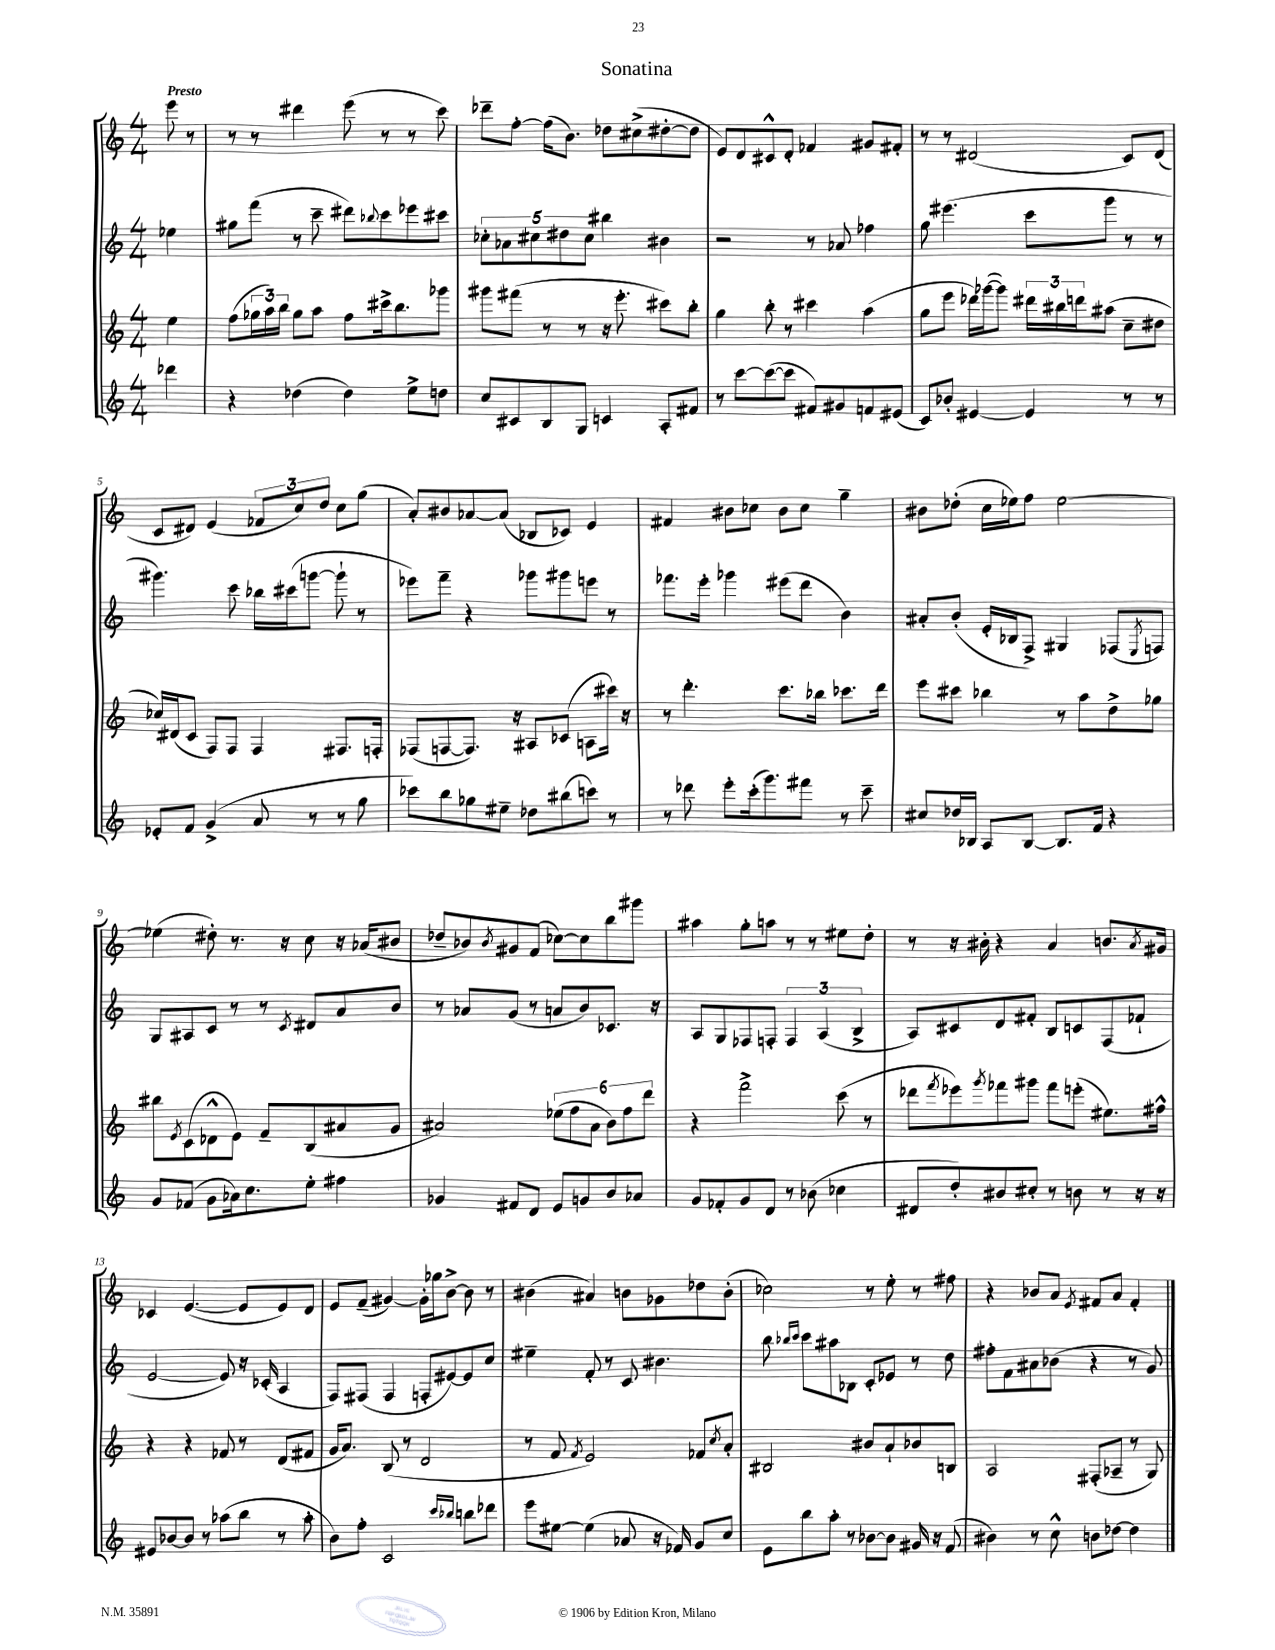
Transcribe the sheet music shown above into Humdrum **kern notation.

**kern	**kern	**kern	**kern
*staff4	*staff3	*staff2	*staff1
*clefG2	*clefG2	*clefG2	*clefG2
*k[]	*k[]	*k[]	*k[]
*M4/4	*M4/4	*M4/4	*M4/4
4ddd-\	4ee\	4ee-\	8eee\
.	.	.	8r
=	=	=	=
4r	(8ff\L	8gg#\L	8r
.	24gg-\L	(8fff\J	8r
.	24aa\)	.	.
.	24bb\JJ	.	.
(4dd-\	8gg-\L	8r	4ddd#\
.	8aa\J	8ccc~\	.
4dd-\)	8ff\L	8ddd#\L)	(8eee\
.	.	8qqbb-/	.
.	16ccc#^\k	8ccc\	8r
.	8.bb\	.	.
8ee^\L	.	8eee-\	8r
8dd\J	8ggg-\J	8ccc#\J	8ccc\)
=	=	=	=
8cc/L	8ggg#\L	10cc-'\L	8ddd-~\L
.	.	10a-\	.
8c#/	(8fff#\J	.	[8ff'\J
.	.	10cc#\	.
8B/	8r	.	(16ff\]LK
.	.	10dd#\	.
.	.	.	8.b\J)
8G/J	8r	.	.
.	.	10cc#\J	.
4c/	16r	4bb#\	8dd-\L
.	8.eee'\	.	.
.	.	.	(8cc#^\
8A'/L	8ccc#\L)	4b#\	[8dd#'\
8f#/J	8bb'\J	.	8dd#\]J
=	=	=	=
8r	4gg\	2r	8e/L)
[8ccc\L	.	.	8d/
(8ccc\_	8bb'\	.	8c#^^/
8ccc\]J	8r	.	8d'/J
8f#/L)	4ccc#\	8r	4f-/
8g#/	.	8a-/	.
8f/	(4aa\	4ff-\	8g#/L
(8e#/J	.	.	8f#'/J
=	=	=	=
8c/L)	8gg\L	8gg\	8r
8b-'/J	8eee\J	(4.eee#\	8r
[4e#/	16ddd-\LL)	.	(2d#/
.	([16ggg-\J	.	.
.	8ggg-\]J)	.	.
4e#/]	24ddd#\LL	8ccc\L	.
.	24bb#\	.	.
.	24ddd\J	.	.
.	(8aa#\J	8ggg\J	.
8r	8cc~\L	8r	8c/L)
8r	8dd#\J	8r	(8d#/J
=	=	=	=
8e-'/L	16cc-/LL)	4.ggg#\)	8c/L
.	(16d#/J	.	.
8f/J	8c/J	.	8d#/J)
(4g^/	8F/L)	.	(4e/
.	8F/J	8ccc\	.
8a/	4F/	16bb-\LL	12f-/L
.	.	(16ccc#\J	.
.	.	.	12cc/)
8r	.	[8ggg\J	.
.	.	.	12dd/J
8r	8.F#/L	8ggg`\]	8cc\L
8gg\	.	8r	(8gg\J
.	16F'/Jk	.	.
=	=	=	=
8ccc-\L)	(8F-/L	8eee-\L)	8a'/L)
8bb\	[8F/	8fff~\J	8b#/
8gg-\	8.F/]J)	4r	[8a-/
8ee#~\J	.	.	(8a-/]J
.	16r	.	.
8dd-\L	8A#/L	8ggg-\L	8B-/L
(8bb#\	(8c-/J	8ggg#\	8c-/J)
8ccc\J)	8A\L	8eee\J	4e/
8r	16ccc#\Jk)	8r	.
.	16r	.	.
=	=	=	=
8r	8r	8.fff-\L	4f#/
8ddd-\	4.ddd'\	.	.
.	.	16eee'\Jk	.
8eee'\L	.	4ggg-\	8b#\L
(16ccc'\k	.	.	8cc-\J
8.ggg\)	.	.	.
.	8.ccc\L	(8eee#\L	8b#\L
8fff#\J	.	8ddd\J	8cc-\J
.	16bb-\Jk	.	.
8r	8.ccc-\L	4b\)	4gg~\
8ccc~\	.	.	.
.	16ddd\Jk	.	.
=	=	=	=
8cc#/L	8eee\L	8a#'/L	8b#\L
16dd-/L	8ccc#\J	(8b'/J	(8dd-'\J
16B-/JJ	.	.	.
8A/L	4bb-\	16e'/LL	16cc\LL
.	.	16B-/J	16ee-\J)
[8B-/J	.	8F^/J)	8ff\J
8.B-/]L	8r	4G#/	[2ee-\
.	8aa\L	.	.
16f/Jk	.	.	.
4r	8dd^\	(8F-/L	.
.	.	8qE/	.
.	8gg-\J	8F/J)	.
=	=	=	=
8g/L	8bb#\L	8G/L	(4ee-\]
.	8qe/	.	.
(8f-/J	(8c\	8A#/	.
8g\L	8d-^^\	8c/J	8dd#'\)
16a-\k)	8e\J)	8r	8.r
8.cc\	.	.	.
.	8f~/L	8r	.
.	.	.	16r
.	.	8qc/	.
8ee'\J	(8B/	8d#/L	8cc\
4ff#\	8a#/	8a/	16r
.	.	.	(16a-/LK
.	8g/J	8b/J	8b#/J
=	=	=	=
4g-/	2a#/)	8r	8dd-~/L
.	.	8a-/L	8b-/)
.	.	.	8qb-/
8f#/L	.	(8g/J	8g#/
8d/J	.	8r	(8f/J
8e/L	(12ee-\L	8a/L	[8cc-\L)
.	12ff\	.	.
8g/	.	8b/)	8cc-\]
.	12a#\J	.	.
8b/	12b\L)	8.c-/J	8bb\
.	12ff\	.	.
8a-/J	.	.	8ggg#\J
.	12ddd\J	.	.
.	.	16r	.
=	=	=	=
8g/L	4r	8A/L	4aa#\
8f-'/	.	8G/	.
8g/	2fff^\	8F-/	8gg'\L
8d/J	.	8F'/J	8aa\J
8r	.	6F/	8r
(8b-\	.	.	8r
.	.	(6A/	.
4cc-\	(8ccc\	.	8ee#\L
.	.	6B^/	.
.	8r	.	8dd'\J
=	=	=	=
8d#/L	8ddd-\L	8A/L)	8r
.	8qfff/	.	.
8dd'/)	8eee-\)	8c#/	16r
.	.	.	16b#'\
.	8qggg/	.	.
8b#/	8fff-\	8d/	4r
8cc#'/J	8ggg#\J	8f#'/J	.
8r	8fff-\L	8B/L	4a/
8b\	(8eee'\J	8c/	.
8r	8.ee#\L)	(8F/	8.b/L
16r	.	8f-`/J	.
.	.	.	8qa/
16r	16ff#^^\Jk	.	16g#/Jk
=	=	=	=
8e#/L	4r	[2e/	4c-/
[8b-/	.	.	.
8b-/]J	4r	.	([4.e/
8r	.	.	.
(8aa-\L	8f-/	8e/])	.
8bb\J	8r	16r	8e/]L
.	.	(16c-'/	.
8r	(8d/L	4A/	8e/)
8aa-'\	8f#/J	.	8d/J
=	=	=	=
8b\L)	16g/LK	8F/L)	8e/L
.	8.a/J)	.	.
8ff'\J	.	(8F#/J	(8f~/J
2c/	(8B/	4F#/	[4g#/)
.	8r	.	.
.	2d/	8F'/L	16g#'\]LL
.	.	.	16gg-\J
.	.	[8e#/)	[8b^\J
16qqccc/LL	.	.	.
16qqbb-/JJ	.	.	.
8bb\L	.	8e#/]	8b\]
8ddd-\J	.	8cc/J	8r
=	=	=	=
8eee\L	8r	4ee#~\	(4b#\
[8ee#\J	8f/	.	.
.	8qf/	.	.
(4ee#\]	2e/)	8f'/	4a#/)
.	.	8r	.
8a-/	.	8c/	8b\L
16r	.	4.b#\	8g-\
16f-/)	.	.	.
8g/L	8f-/L	.	8dd-\
.	8qcc/	.	.
8cc/J	8a'/J	.	(8b'\J
=	=	=	=
8e\L	2B#/	8bb\	2cc-\)
.	.	16qqbb-/LL	.
.	.	16qqccc/JJ	.
8bb\	.	8ccc\L	.
8aa'\J	.	8aa#\	.
8r	.	8B-\J	.
[8b-\L	8b#/L	8c'/L	8r
8b-\]J	8a`/	8e-/J	8ee'\
16g#/	8b-/	8r	8r
16r	.	.	.
(8f/	8B/J	8dd\	8ff#\
=	=	=	=
4b#\)	2A/	8ff#'\L	4r
.	.	8f\	.
8r	.	8a#\	8b-/L
8cc^^\	.	(8b-\J	8a/J
.	.	.	8qe/
8b\L	(8F#'/L	4r	8f#/L
[8dd-\J	8A-~/J	.	8a/J
4dd-\]	8r	8r	4f#'/
.	8G/)	8g/)	.
==	==	==	==
*-	*-	*-	*-
